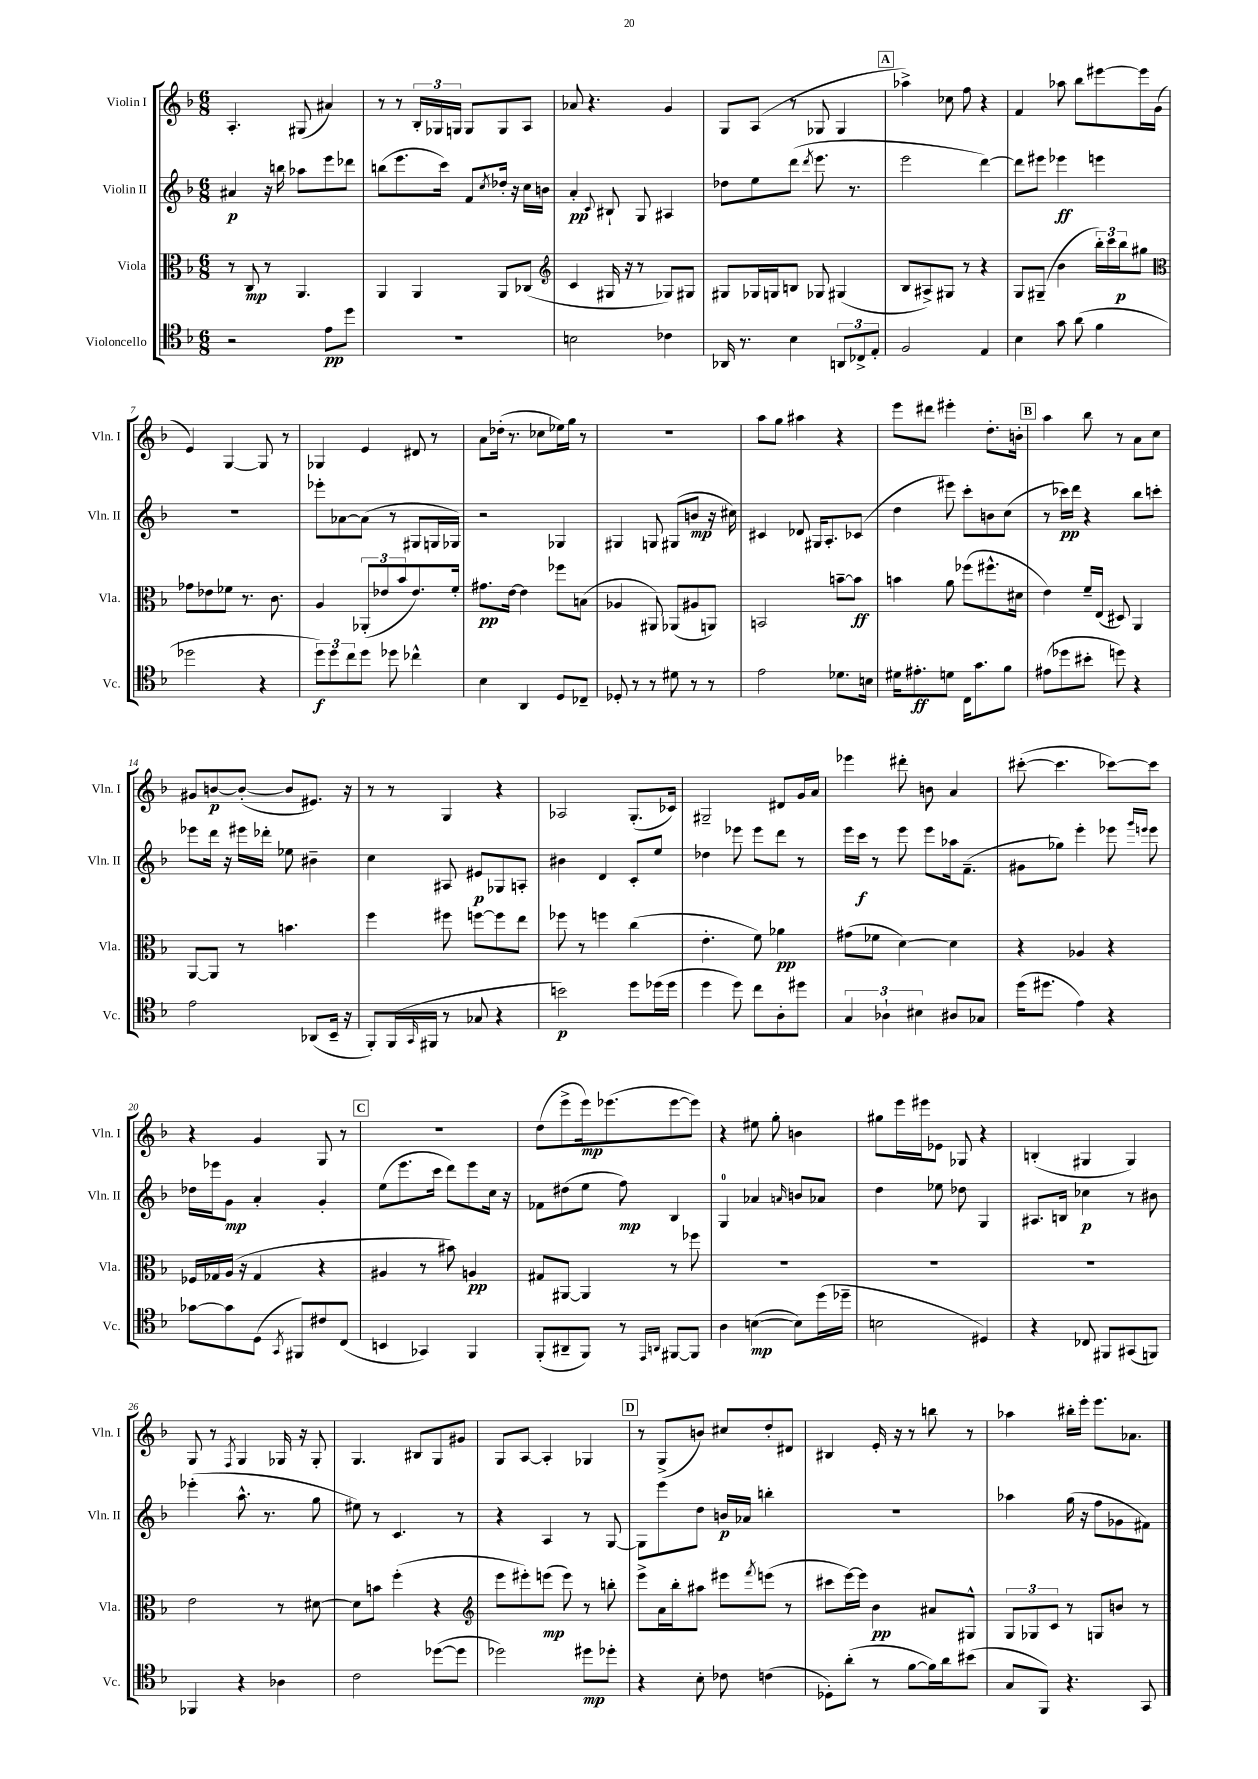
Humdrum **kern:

**kern	**kern	**kern	**kern
*staff4	*staff3	*staff2	*staff1
*clefC4	*clefC3	*clefG2	*clefG2
*k[b-]	*k[b-]	*k[b-]	*k[b-]
*M6/8	*M6/8	*M6/8	*M6/8
2r	8r	4a#	4.A'
.	8C	.	.
.	8r	16r	.
.	.	16bb	.
.	4.AA	8aa-	(8G#
8e	.	8eee	4a#)
8dd	.	8ddd-	.
=	=	=	=
2.r	4AA	(8bb	8r
.	.	8.eee	8r
.	4AA	.	24B-'
.	.	.	24G-
.	.	16ccc)	.
.	.	.	24G
.	.	8f	8G
.	.	8qcc	.
.	8AA	16dd-'	8G
.	.	16r	.
.	(8C-	16cc	8A
.	.	16b	.
=	=	=	=
*	*clefG2	*	*
2B	4c	4a'	8a-
.	.	.	4.r
.	.	8qqc	.
.	16G#	8B#`	.
.	16r	.	.
.	8r	8G	.
4c-	8G-)	4A#	4g
.	8G#	.	.
=	=	=	=
16AA-	8G#	8dd-	8G
8.r	.	.	.
.	16G-	8ee	(8A
.	16G	.	.
4B-	8B	(8ddd	8r
.	.	8qddd	.
.	8G-	8.eee	8G-
12AA	(4G#	.	4G-
.	.	8.r	.
12C-^	.	.	.
12E'	.	.	.
=	=	=	=
2F	8B-	2eee	4aa-^)
.	8A#^)	.	.
.	8G#	.	8cc-
.	8r	.	8ff
4E	4r	[4ddd)	4r
=	=	=	=
4B-	8G	8ddd]	4f
.	(8G#~	8eee#	.
8g	4b-	4eee-	8aa-
(8a	.	.	8bb-
4f	24bb-')	4eee	[8eee#
.	24ccc	.	.
.	24bb-	.	.
.	8gg#	.	16eee#]
.	.	.	(16g
=	=	=	=
*	*clefC3	*	*
2dd-	8g-	2.r	4e)
.	8e-	.	.
.	8f-	.	[4G
.	8.r	.	.
4r	.	.	8G]
.	8.c	.	.
.	.	.	8r
=	=	=	=
12dd)	4A	8eee-'	4G-
12dd	.	.	.
.	.	[8a-	.
12cc	.	.	.
8dd	(12AA-'	(8a-]	4e
.	12e-	.	.
8dd-	.	8r	.
.	12b-	.	.
4cc-^^	8.e-)	8G#	8d#
.	.	16G	8r
.	16f'	16G-)	.
=	=	=	=
4B-	8.g#	2r	8a
.	.	.	(16dd-'
.	[16e	.	8.r
4AA	4e]	.	.
.	.	.	8cc-
8D	8ff-	4G-	16ee-)
.	.	.	16gg
8C-~	(8B	.	8r
=	=	=	=
8D-'	4A-	4G#	2.r
8r	.	.	.
8r	8AA#)	8G	.
8d#	(8AA-	(8G#	.
8r	8A#	8b	.
8r	8AA)	16r	.
.	.	16cc#)	.
=	=	=	=
2e	2BB	4c#	8aa
.	.	.	8gg
.	.	8d-	4aa#
.	.	16G#	.
.	.	8.A'	.
8.d-	[8b~	.	4r
.	8b]	(8c-	.
16B	.	.	.
=	=	=	=
16d#	4b	4dd	8eee
8.e#'	.	.	.
.	.	.	8ddd#
8d	8a	8eee#)	4eee#'
16C	(8ff-	8ccc'	.
8.g	.	.	.
.	8.ff#^^	8b	8.dd'
8f	.	(8cc	.
.	16d#	.	16b'
=	=	=	=
(8e#	4e)	8r	4aa
8dd-	.	16ccc-)	.
.	.	16ddd	.
8b#'	16f~	4r	8bb-
.	(16E	.	.
8dd)	8D#)	.	8r
4r	4AA	8bb-	8a
.	.	8ccc'	8cc
=	=	=	=
2e	[8AA	8eee-	8g#
.	8AA]	16ddd	[8b
.	.	16r	.
.	8r	16eee#	(8b'_
.	.	16ddd-'	.
.	4.b	8ee-	8b]
(8AA-	.	4b#~	8.e#)
16BB-~	.	.	.
16r	.	.	16r
=	=	=	=
8FF')	4ff	4cc	8r
(16FF	.	.	8r
16qqGG	.	.	.
16FF#	.	.	.
8r	8ff#	8A#	4G
8G-	[8ff	8e#	.
4r	8ff]	8G-	4r
.	8ee	8A'	.
=	=	=	=
2b)	8ff-	4b#	2A-
.	8r	.	.
.	4ff	4d	.
8dd	(4cc	8c'	(8.G'
(16dd-	.	8ee	.
16dd-	.	.	16c-)
=	=	=	=
4dd	4.e'	4dd-	2G#~
8dd)	.	8eee-	.
8cc	8f)	8eee-	.
8A'	4a-	8ddd	8d#
8dd#	.	8r	16g
.	.	.	16a
=	=	=	=
6G	(8g#	16eee	4eee-
.	.	16ccc	.
.	8f-	8r	.
6A-`	.	.	.
.	[4d)	8eee	8ddd#'
6B#	.	.	.
.	.	8eee	8b
8A#	4d]	16aa-	4a
.	.	(8.f~	.
8G-	.	.	.
=	=	=	=
(16dd	4r	8g#	([8ccc#'
8.dd#	.	.	.
.	.	8gg-)	4.ccc#]
4e)	4A-	4eee'	.
4r	4r	8eee-	[8ccc-)
.	.	16qqggg	.
.	.	16qqeee	.
.	.	8eee	8ccc-]
=	=	=	=
[8g-	16F-	16dd-	4r
.	16G-	16eee-	.
8g-]	(16A	8g	.
.	16r	.	.
(8D	4G-	4a'	4g
8qGG	.	.	.
8FF#)	.	.	.
8c#	4r	4g'	8G
(8C	.	.	8r
=	=	=	=
4BB	4A#	(8ee	2.r
.	.	8.eee	.
4GG-)	8r	.	.
.	.	16ccc	.
.	8b#)	8ddd)	.
4FF	4A	8eee	.
.	.	16cc	.
.	.	16r	.
=	=	=	=
(8FF'	8G#	8f-	(8dd
8AA#~	[8AA#	(8dd#	8eee^
8FF)	4AA#]	8ee	16eee)
.	.	.	(8.eee-
8r	.	8ff)	.
16qqEE	.	.	.
16qqAA	.	.	.
[8FF#	8r	4B-	[8eee-
8FF#]	8ff-	.	8eee-])
=	=	=	=
4A	2.r	4G	4r
([4B	.	4a-	8ee#
.	.	.	8gg'
.	.	16qqa	.
8B])	.	8b	4b
(16dd	.	8a-	.
16dd-~	.	.	.
=	=	=	=
2B	2.r	4dd	8gg#
.	.	.	16eee
.	.	.	16eee#
.	.	8ee-	8e-
.	.	8dd-	8G-
4D#)	.	4G	4r
=	=	=	=
4r	2.r	8.A#	(4B'
.	.	16B	.
8C-	.	4cc-	4G#
8FF#	.	.	.
(8GG#	.	8r	4G#)
8FF)	.	8b#	.
=	=	=	=
4FF-	2e	(4eee-'	8G
.	.	.	8r
.	.	.	8qF
4r	.	8.aa^^	4G
.	.	8.r	.
4A-	8r	.	16G-
.	.	.	16r
.	[8d#	8gg	8G-'
=	=	=	=
2c	8d#]	8ee#)	4.G
.	8b	8r	.
.	(4ff'	4.c	.
.	.	.	8B#
([8dd-	4r	.	8G
8dd-]	.	8r	8g#
=	=	=	=
*	*clefG2	*	*
2dd-)	8eee	4r	8G
.	8eee#')	.	[8A
.	(8eee	4A	4A']
.	8eee)	.	.
8dd#	8r	8r	4G-
8dd-'	8bb'	[8G	.
=	=	=	=
4r	8eee^	8G]	8r
.	16a	8eee	(8G^
.	16bb-'	.	.
8B-'	8aa#	8dd	8b)
8c-	8eee#	16b	8cc#
.	.	16a-	.
.	8qfff	.	.
(4c	(8eee	4bb'	8dd'
.	8r	.	8d#
=	=	=	=
8D-')	8ccc#	2.r	4B#
(8a'	[16eee)	.	.
.	16eee]	.	.
8r	4b-	.	16e'
.	.	.	16r
[8f	.	.	8r
16f])	8a#	.	8bb
16a	.	.	.
(8b#	8G#^^	.	8r
=	=	=	=
8G	12G	4aa-	4aa-
.	12G-	.	.
8FF)	.	.	.
.	12c	.	.
4.r	8r	(16gg	16bb#'
.	.	16r	16eee'
.	8G	8ff	8.eee
.	8b	8g-	.
.	.	.	8.a-
8GG	8r	8f#)	.
==	==	==	==
*-	*-	*-	*-
